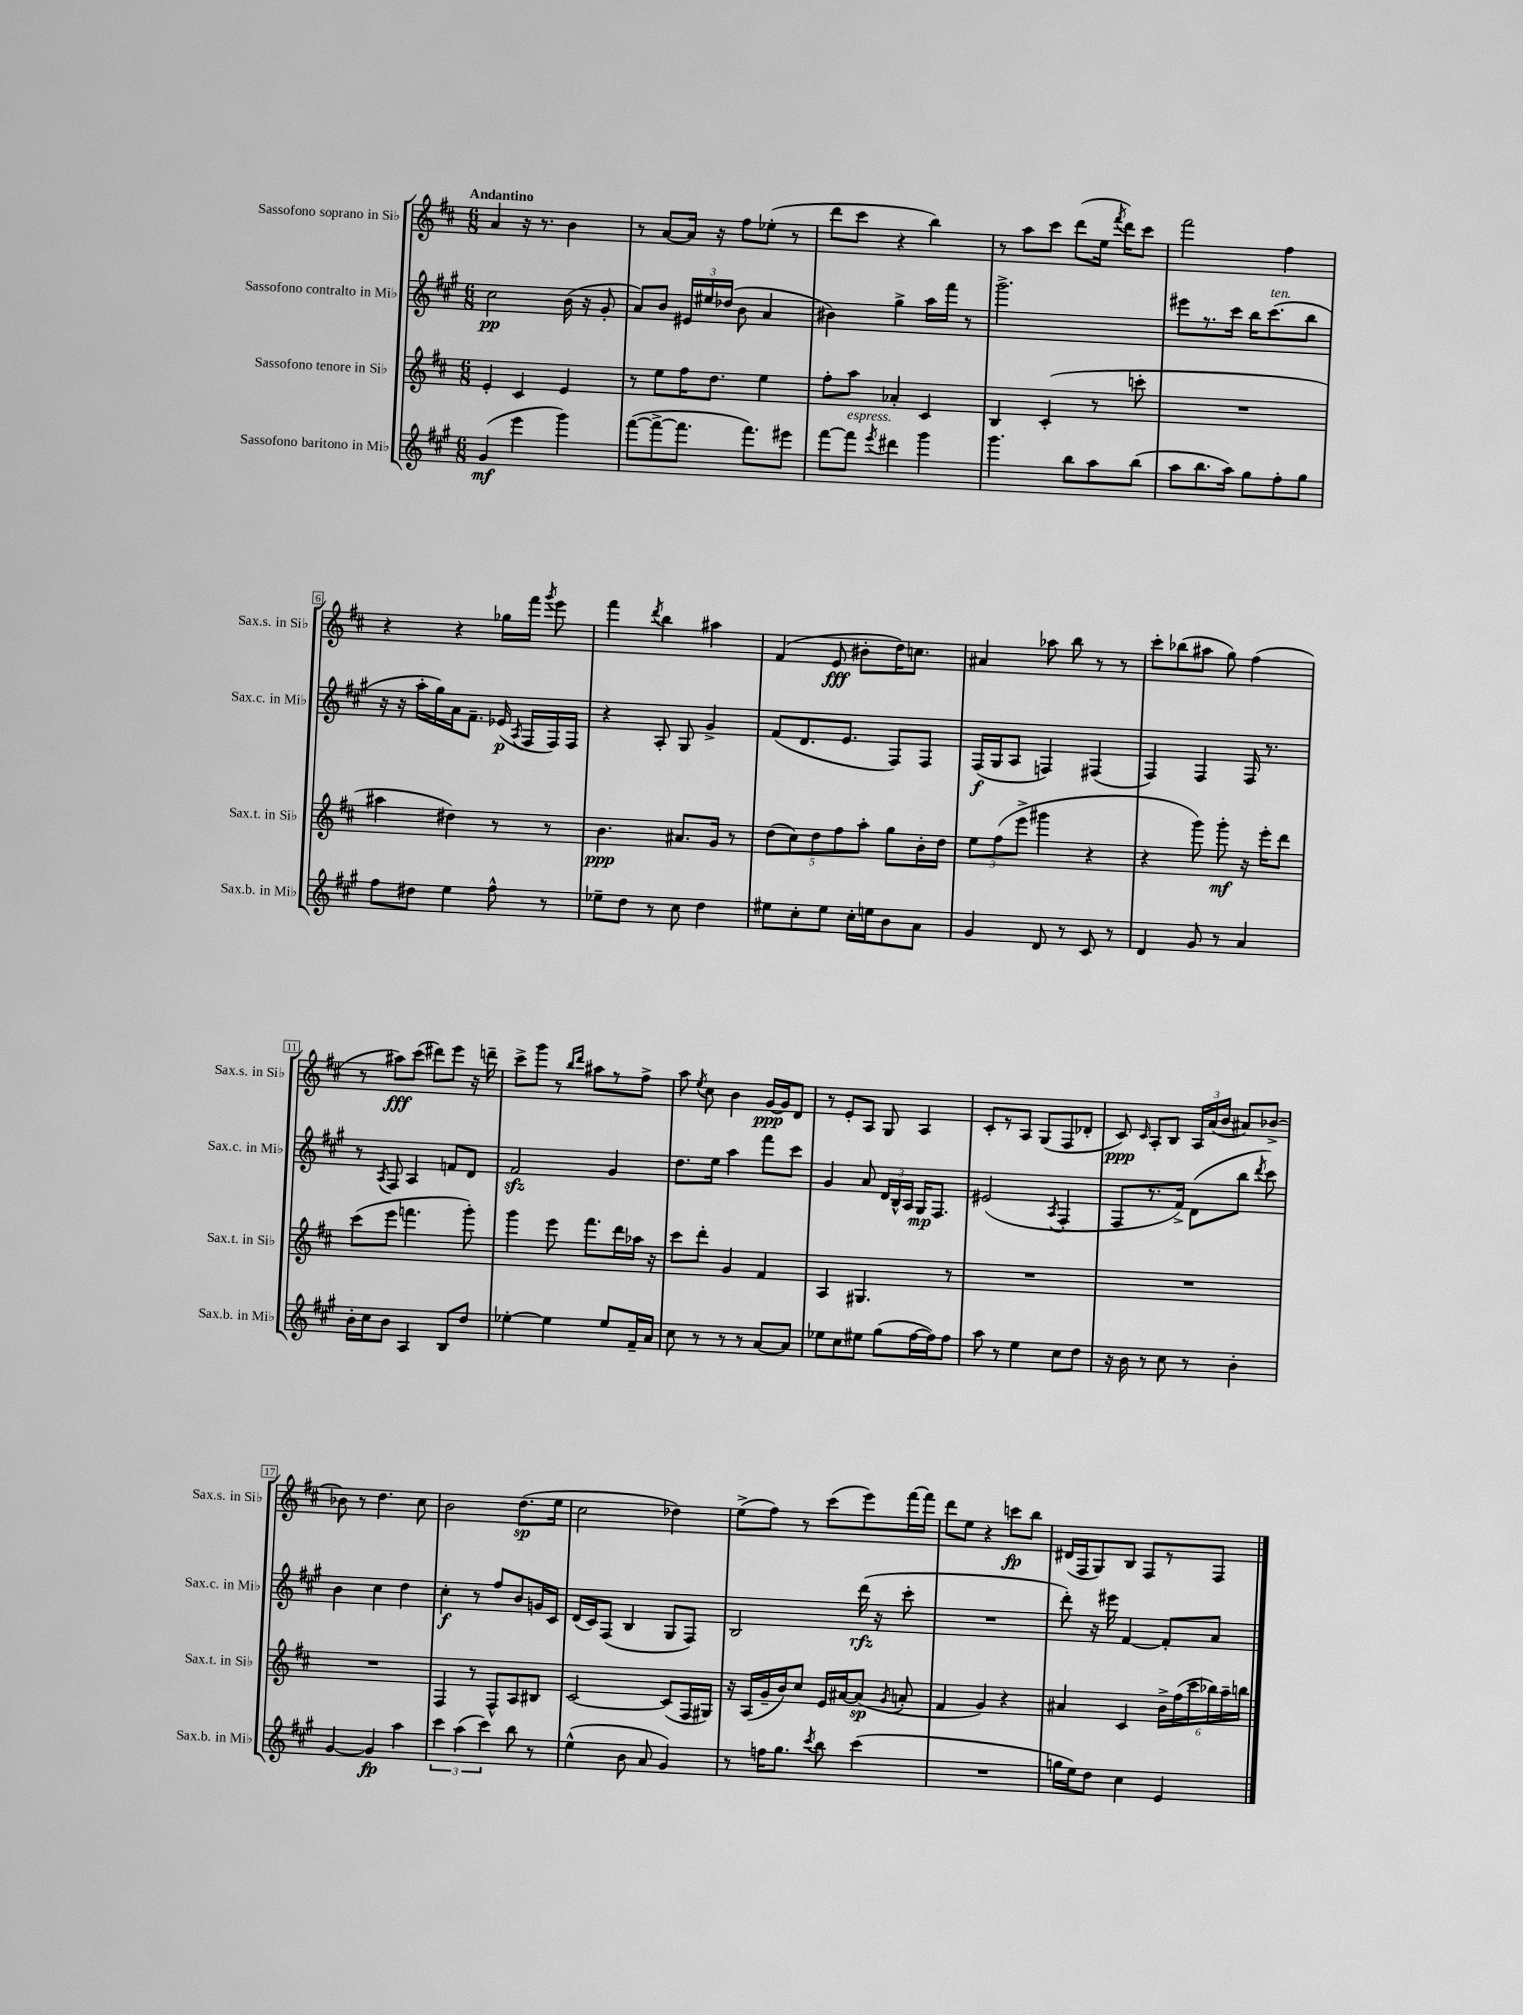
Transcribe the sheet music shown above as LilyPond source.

<<
\new StaffGroup <<
\new Staff = "s0" \with { instrumentName = "Sassofono soprano in Sib" shortInstrumentName = "Sax.s. in Sib" } {
    \clef treble \key d \major \numericTimeSignature \time 6/8 \tempo "Andantino"
    \autoBeamOff a'4 r16 r8. b'4 |
    r8 a'8[~ a'16] r16 fis''8[ ees''8]-.( r8 |
    d'''8[ cis'''8] r4 b''4) |
    r8 a''8[ cis'''8] d'''8[( e''16] \acciaccatura { fis'''8 } d'''16[) cis'''8] |
    fis'''2 fis''4 |
    r4 r4 ges''16[ fis'''16] \acciaccatura { g'''8 } e'''8 |
    fis'''4 \acciaccatura { d'''8 } b''4 ais''4 |
    fis'4( e'8\fff bis'8[-. d''16) c''8.] |
    ais'4 aes''8 b''8 r8 r8 |
    cis'''8[-. bes''8( ais''8] g''8) fis''4( |
    r8 ais''8[\fff) cis'''8]( dis'''8[) e'''8] r16 d'''16-- |
    cis'''8[-> g'''8] r8 \grace { b''16[ d'''16] } ais''8[ r8 fis''8]-> |
    a''8 \acciaccatura { e''8 } cis''8 b'4 g'16[~\ppp g'16 d'8] |
    r8 e'8[-. a8] g8 a4 |
    cis'8[-. r8 a8] g8[( fis8 des'8]-. |
    cis'8\ppp) \grace { cis'16 } a8[-. b8] \tuplet 3/2 { a16[ a'16( b'16] } ais'8[) bes'8]~-> |
    bes'8 r8 d''4. cis''8 |
    b'2 d''8.[\sp( e''16] |
    cis''2 des''4) |
    e''8[->( fis''8]) r8 cis'''8[( e'''8) fis'''16~ fis'''16] |
    d'''8[ e''8] r4 c'''8[\fp b''8] |
    dis'16[( fis16 g8) b8] fis8[ r8 fis8] \bar "|." |
}
\new Staff = "s1" \with { instrumentName = "Sassofono contralto in Mib" shortInstrumentName = "Sax.c. in Mib" } {
    \clef treble \key a \major \numericTimeSignature \time 6/8
    \autoBeamOff cis''2\pp b'16( r16 gis'8-. |
    a'8[) b'8] \tuplet 3/2 { eis'16[ eis''16 des''16]( } b'8 a'4 |
    bis'4) gis''4-> a''16[ fis'''16] r8 |
    gis'''2.-> |
    eis'''8[ r8. cis'''16] b''16[ cis'''8.^\markup { \italic "ten." }( b''8] |
    r16 r16 a''16[-. gis''16) a'16 fis'8.]-- ees'16\p( \acciaccatura { a8 } fis16[ fis16) fis16] |
    r4 a8-. gis8 gis'4-> |
    fis'8[( d'8. e'8.] fis8[) fis8] |
    fis16[\f( gis16 a8] f4) fis4( |
    fis4) fis4 fis16 r8. |
    r8 \acciaccatura { a8 } fis8 a4 f'8[ d'8] |
    fis'2\sfz gis'4 |
    d''8.[ e''16] a''4 fis'''8[ cis'''8] |
    gis'4 a'8 \tuplet 3/2 { d'16[ b16-^ a16] } gis16[\mp fis8.] |
    eis'2( \acciaccatura { a8 } fis4-. |
    fis8[ r8. fis'16]->) d'8[( b''8] \acciaccatura { d'''8 } cis'''8) |
    b'4 cis''4 d''4 |
    cis''4-.\f r8 fis''8[ b'8 g'16 cis'16] |
    d'16[( cis'16) fis8]( b4 gis8[ fis8]) |
    b2 d'''16\rfz( r16 cis'''8-. |
    R2. |
    d'''8-.) r16 eis'''16 fis'4~ fis'8[-. a'8] \bar "|." |
}
\new Staff = "s2" \with { instrumentName = "Sassofono tenore in Sib" shortInstrumentName = "Sax.t. in Sib" } {
    \clef treble \key d \major \numericTimeSignature \time 6/8
    \autoBeamOff e'4-. cis'4 e'4 |
    r8 e''8[ fis''16 d''8.] e''4 |
    fis''8[-. a''8] aes'4-. cis'4 |
    b4 cis'4-.( r8 c'''8-. |
    R2. |
    ais''4 dis''4) r8 r8 |
    b'4.\ppp ais'8.[ g'16] r8 |
    \tuplet 5/4 { d''8[( cis''8) d''8 fis''8 a''8]-. } g''8[ b'16-. d''16] |
    \tuplet 3/2 { e''8[ fis''8( e'''8]-> } gis'''4 r4 |
    r4 g'''8) g'''8-.\mf r16 e'''16[-. d'''8] |
    cis'''8[( e'''8] f'''4. g'''8-.) |
    g'''4 e'''8 fis'''8.[ d'''16 aes''16] r16 |
    cis'''8[ d'''8]-. g'4 fis'4 |
    a4 gis4. r8 |
    R2. |
    R2. |
    R2. |
    fis4 r8 fis8[-^ a8 bis8] |
    cis'2~ cis'8[( fis16 gis16]) |
    r16 a16[( g'16-- b'16) cis''8] e'16[ ais'16~ ais'8]\sp( \acciaccatura { g'8 } a'8-. |
    fis'4 g'4) r4 |
    ais'4 cis'4 \tuplet 6/4 { b'16[-> fis''16( cis'''16 bes''16) a''16-- b''16] } \bar "|." |
}
\new Staff = "s3" \with { instrumentName = "Sassofono baritono in Mib" shortInstrumentName = "Sax.b. in Mib" } {
    \clef treble \key a \major \numericTimeSignature \time 6/8
    \autoBeamOff gis'4\mf( e'''4 gis'''4) |
    fis'''8[~( fis'''8~-> fis'''8.] fis'''8.[) eis'''8] |
    fis'''8[~ fis'''8]^\markup { \italic "espress." } \acciaccatura { e'''8 } dis'''4 gis'''4 |
    gis'''4. b''8[ a''8 b''8]( |
    a''8[ b''8. a''16]) gis''8[ fis''8-. gis''8] |
    fis''8[ dis''8] e''4 fis''8-^ r8 |
    ees''8[-- d''8] r8 cis''8 d''4 |
    eis''8[ cis''8-. eis''8] cis''16[-. e''16 b'8 a'8] |
    gis'4 d'8 r8 cis'8 r8 |
    d'4 gis'8 r8 a'4 |
    b'16[-. cis''16 b'8] a4 b8[ d''8] |
    ees''4~-. ees''4 ees''8[ fis'16-- a'16] |
    cis''8 r8 r8 r8 a'8[~ a'8] |
    ees''8[ cis''8 eis''8] gis''8[( fis''16~ fis''16) fis''8] |
    a''8 r8 e''4 cis''8[ d''8] |
    r16 b'16 r8 cis''8 r8 b'4-. |
    gis'4~ gis'4\fp a''4 |
    \tuplet 3/2 { cis'''4 a''4( cis'''4) } b''8 r8 |
    e''4-^( b'8 a'8 gis'4) |
    r8 f''16[ gis''8.] \acciaccatura { cis'''8 } b''8 cis'''4( |
    R2. |
    g''16[ e''16) d''8] cis''4 e'4 \bar "|." |
}
>>
>>
\layout { \context { \Score \override BarNumber.stencil = #(make-stencil-boxer 0.1 0.3 ly:text-interface::print) } }
